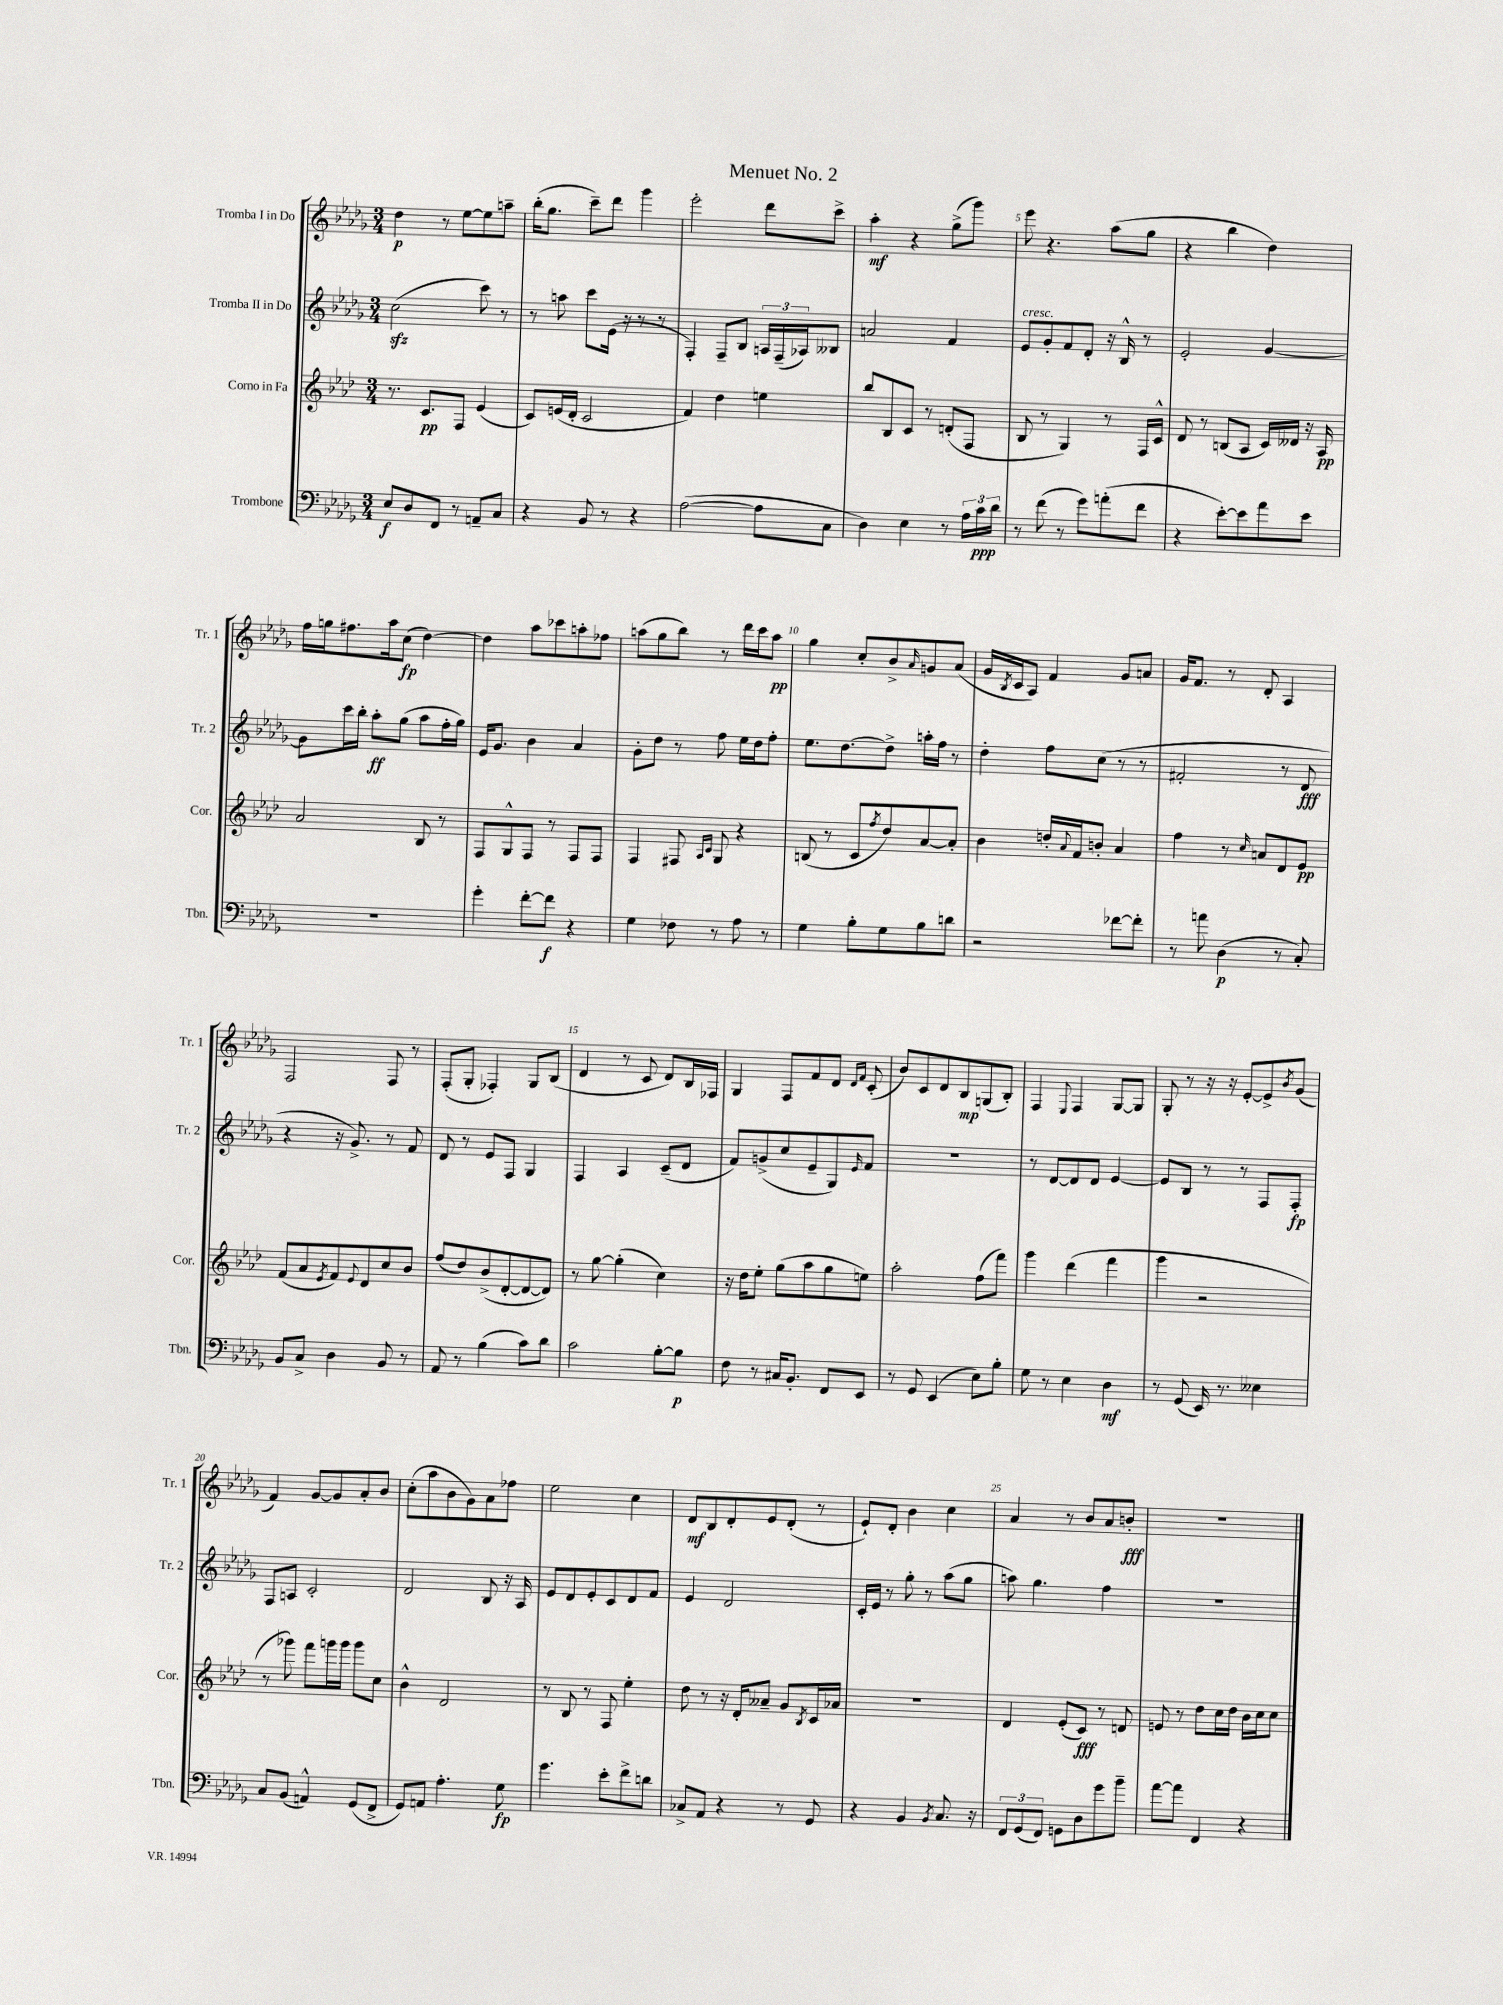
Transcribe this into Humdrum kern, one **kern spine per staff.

**kern	**kern	**kern	**kern
*staff4	*staff3	*staff2	*staff1
*clefF4	*clefG2	*clefG2	*clefG2
*k[b-e-a-d-g-]	*k[b-e-a-d-]	*k[b-e-a-d-g-]	*k[b-e-a-d-g-]
*M3/4	*M3/4	*M3/4	*M3/4
8E-	8.r	(2cc	4dd-
8D-	.	.	.
.	8.c	.	.
8FF	.	.	8r
8r	8F	.	[8ee-
8AA~	(4e-	8ccc)	8ee-]
8C	.	8r	8aa~
=	=	=	=
4r	8c)	8r	(16bb-'
.	.	.	8.gg-
.	(16e	8aa	.
.	16d-'	.	.
8BB-	2c	8ccc	8ccc~)
8r	.	(16e-	8ddd-
.	.	16r	.
4r	.	8r	4ggg-
.	.	8r	.
=	=	=	=
([2A-	4f)	4F')	2eee-'
.	4dd-	8F~	.
.	.	8B-	.
8A-]	4ee	24A	8ddd-
.	.	(24F~	.
.	.	24A-)	.
8C	.	8B--	8ccc^
=	=	=	=
4D-)	8bb-	2a	4aa-'
.	8B-	.	.
4E-	8c	.	4r
.	8r	.	.
8r	(8d'	4f	(8gg-^
24A-	8F	.	8ggg-)
24c	.	.	.
24d-	.	.	.
=	=	=	=
8r	8B-	8e-	8eee-
(8f	8r	8g-'	4.r
8r	4G)	8f	.
8g-)	.	8d-'	.
(8a'	8r	16r	(8aa-
.	.	16B-^^	.
8f	16F	8r	8gg-
.	16c^^	.	.
=	=	=	=
4r	8d-	2e-'	4r
.	8r	.	.
[8e-')	(8B	.	4bb-
8e-]	8A-	.	.
8a-	16c)	[4g-	4dd-)
.	16d--	.	.
8e-	16r	.	.
.	16A-	.	.
=	=	=	=
2.r	2a-	8g-]	16ff
.	.	.	16gg
.	.	16ccc	8.ff#
.	.	16bb-'	.
.	.	8aa-'	.
.	.	.	16aa-
.	.	(8gg-	(8cc
.	8B-	8aa-	[4dd-)
.	8r	16ff'	.
.	.	16gg-)	.
=	=	=	=
4g-'	8F	16e-	4dd-]
.	.	8.g-	.
.	8G^^	.	.
[8f'	8F	4b-	8aa-
8f]	8r	.	8ccc-
4r	8F	4a-	8aa'
.	8F	.	8ff-
=	=	=	=
4G-	4F	8g-'	(8aa
.	.	8dd-	8gg-
8F-	8F#	8r	8bb-)
.	16qqA-	.	.
.	16qqc	.	.
8r	8G	8ff	8r
8A-	4r	16ee-	16ddd-
.	.	16dd-	16ccc
8r	.	8ff'	8aa
=	=	=	=
4G-	(8B	8.ee-	4gg-
.	8r	.	.
.	.	[8.dd-	.
8B-'	8c	.	8cc'
.	8qff	.	.
8G-	8dd-)	8dd-^]	8b-^
.	.	.	16qqa-
8B-	[8a-	16aa'	8g
.	.	16ff	.
8d	8a-']	8r	(8a-
=	=	=	=
2r	4b-	4dd-'	16g-
.	.	.	8qB-
.	.	.	16c
.	.	.	8A-)
.	16dd'	8ff	4f
.	8qqa-	.	.
.	16f	.	.
.	8b'	(8cc	.
[8f-	4a-	8r	8g-
8f-']	.	8r	8a
=	=	=	=
8r	4ff	2f#'	16g-
.	.	.	8.f
8a	.	.	.
(4D-	8r	.	8r
.	16qqcc	.	.
.	8a	.	8d-'
8r	8d-	8r	4A-
8C')	8e-	8d-	.
=	=	=	=
8BB-	(8f	4r	2F
8C^	8a-	.	.
.	8qe-	.	.
4D-	8f)	16r	.
.	.	8.g-^)	.
.	8qqe-	.	.
.	8d-	.	.
8BB-	8cc	8r	8F
8r	8b-	8f	8r
=	=	=	=
8AA-	(8ff	8d-	(8F'
8r	8dd-)	8r	8G-'
(4B-	(8b-^	8e-	4F-')
.	[8d-'	8F	.
8c)	8d-_	4G-	8G-
8d-	8d-])	.	(8B-
=	=	=	=
2c	8r	4F	4d-
.	[8gg	.	.
.	(4gg']	4A-	8r
.	.	.	8c
[8B-'	4cc)	(8c~	8d-)
8B-]	.	8d-	16B-
.	.	.	16F-
=	=	=	=
8F	16r	8f)	4G-
.	16dd-	.	.
8r	8ee-'	(8g^	.
16C#	(8gg	8cc	8F
8.BB-'	.	.	.
.	8aa-	8e-~	8f
8FF	8gg	8G-)	8d-
.	.	.	16qqd-
.	.	16qqe-	16qqf
8EE-	8ee)	8f	(8c'
=	=	=	=
8r	2aa-'	2.r	8b-)
8GG-	.	.	8c
(4EE-	.	.	8d-
.	.	.	8B-
8E-)	(8ff	.	(8G
8B-'	8fff)	.	8B-')
=	=	=	=
8G-	4ggg	8r	4F
8r	.	[8d-	.
.	.	.	8qqE-
4E-	(4ddd-	8d-]	4F
.	.	8d-	.
4D-	4fff	[4e-	[8G-
.	.	.	8G-]
=	=	=	=
8r	4ggg	8e-]	8G-'
(8GG-	.	8B-	8r
16EE-)	2r	8r	16r
8.r	.	.	16r
.	.	8r	[8e-'
4E--	.	8F	8e-^]
.	.	.	8qb-
.	.	8F'	(8g-
=	=	=	=
8C	8r	8F	4f)
(8BB-	8ggg-)	8A	.
4AA^^)	8fff	2c'	[8g-
.	16ggg	.	8g-]
.	16ggg	.	.
(8GG-	8ggg	.	8a-'
8FF^	8cc	.	8b-
=	=	=	=
8GG-)	4b-^^	2d-	(8cc'
8AA	.	.	8aa-
4.A-'	2d-	.	8b-
.	.	.	8g-)
.	.	8B-	8a-
8G-	.	16r	8ff-
.	.	16A-	.
=	=	=	=
4.g-	8r	8e-	2ee-
.	8B-	8d-	.
.	8r	8e-'	.
8e-'	8F	8c	.
8f^	4ee-'	8d-	4cc
8d	.	8f	.
=	=	=	=
8C-^	8dd-	4e-	8d-
8AA-	8r	.	8B-
4r	16r	2d-	8d-'
.	16d-'	.	.
.	8a--~	.	8e-
8r	8g	.	(8d-'
.	8qB-	.	.
8GG-	16c	.	8r
.	16a-	.	.
=	=	=	=
4r	2.r	16c'	8e-`)
.	.	16e-	.
.	.	8r	8d-'
4BB-	.	8gg-'	4b-
.	.	8r	.
8qBB-	.	.	.
8.C	.	(8aa-	4cc
.	.	8gg-	.
16r	.	.	.
=	=	=	=
12FF	4d-	8aa)	4a-
(12GG-	.	.	.
.	.	4.gg-	.
12FF)	.	.	.
8GG	(8e-'	.	8r
8D-	8c)	.	8b-
8g-	8r	4ff	8a-
8b-~	8d	.	8b'
=	=	=	=
[8a-	8e	2.r	2.r
8a-]	8r	.	.
4FF	8dd-	.	.
.	16cc	.	.
.	16dd-	.	.
4r	16b-	.	.
.	16cc	.	.
.	8cc	.	.
==	==	==	==
*-	*-	*-	*-
